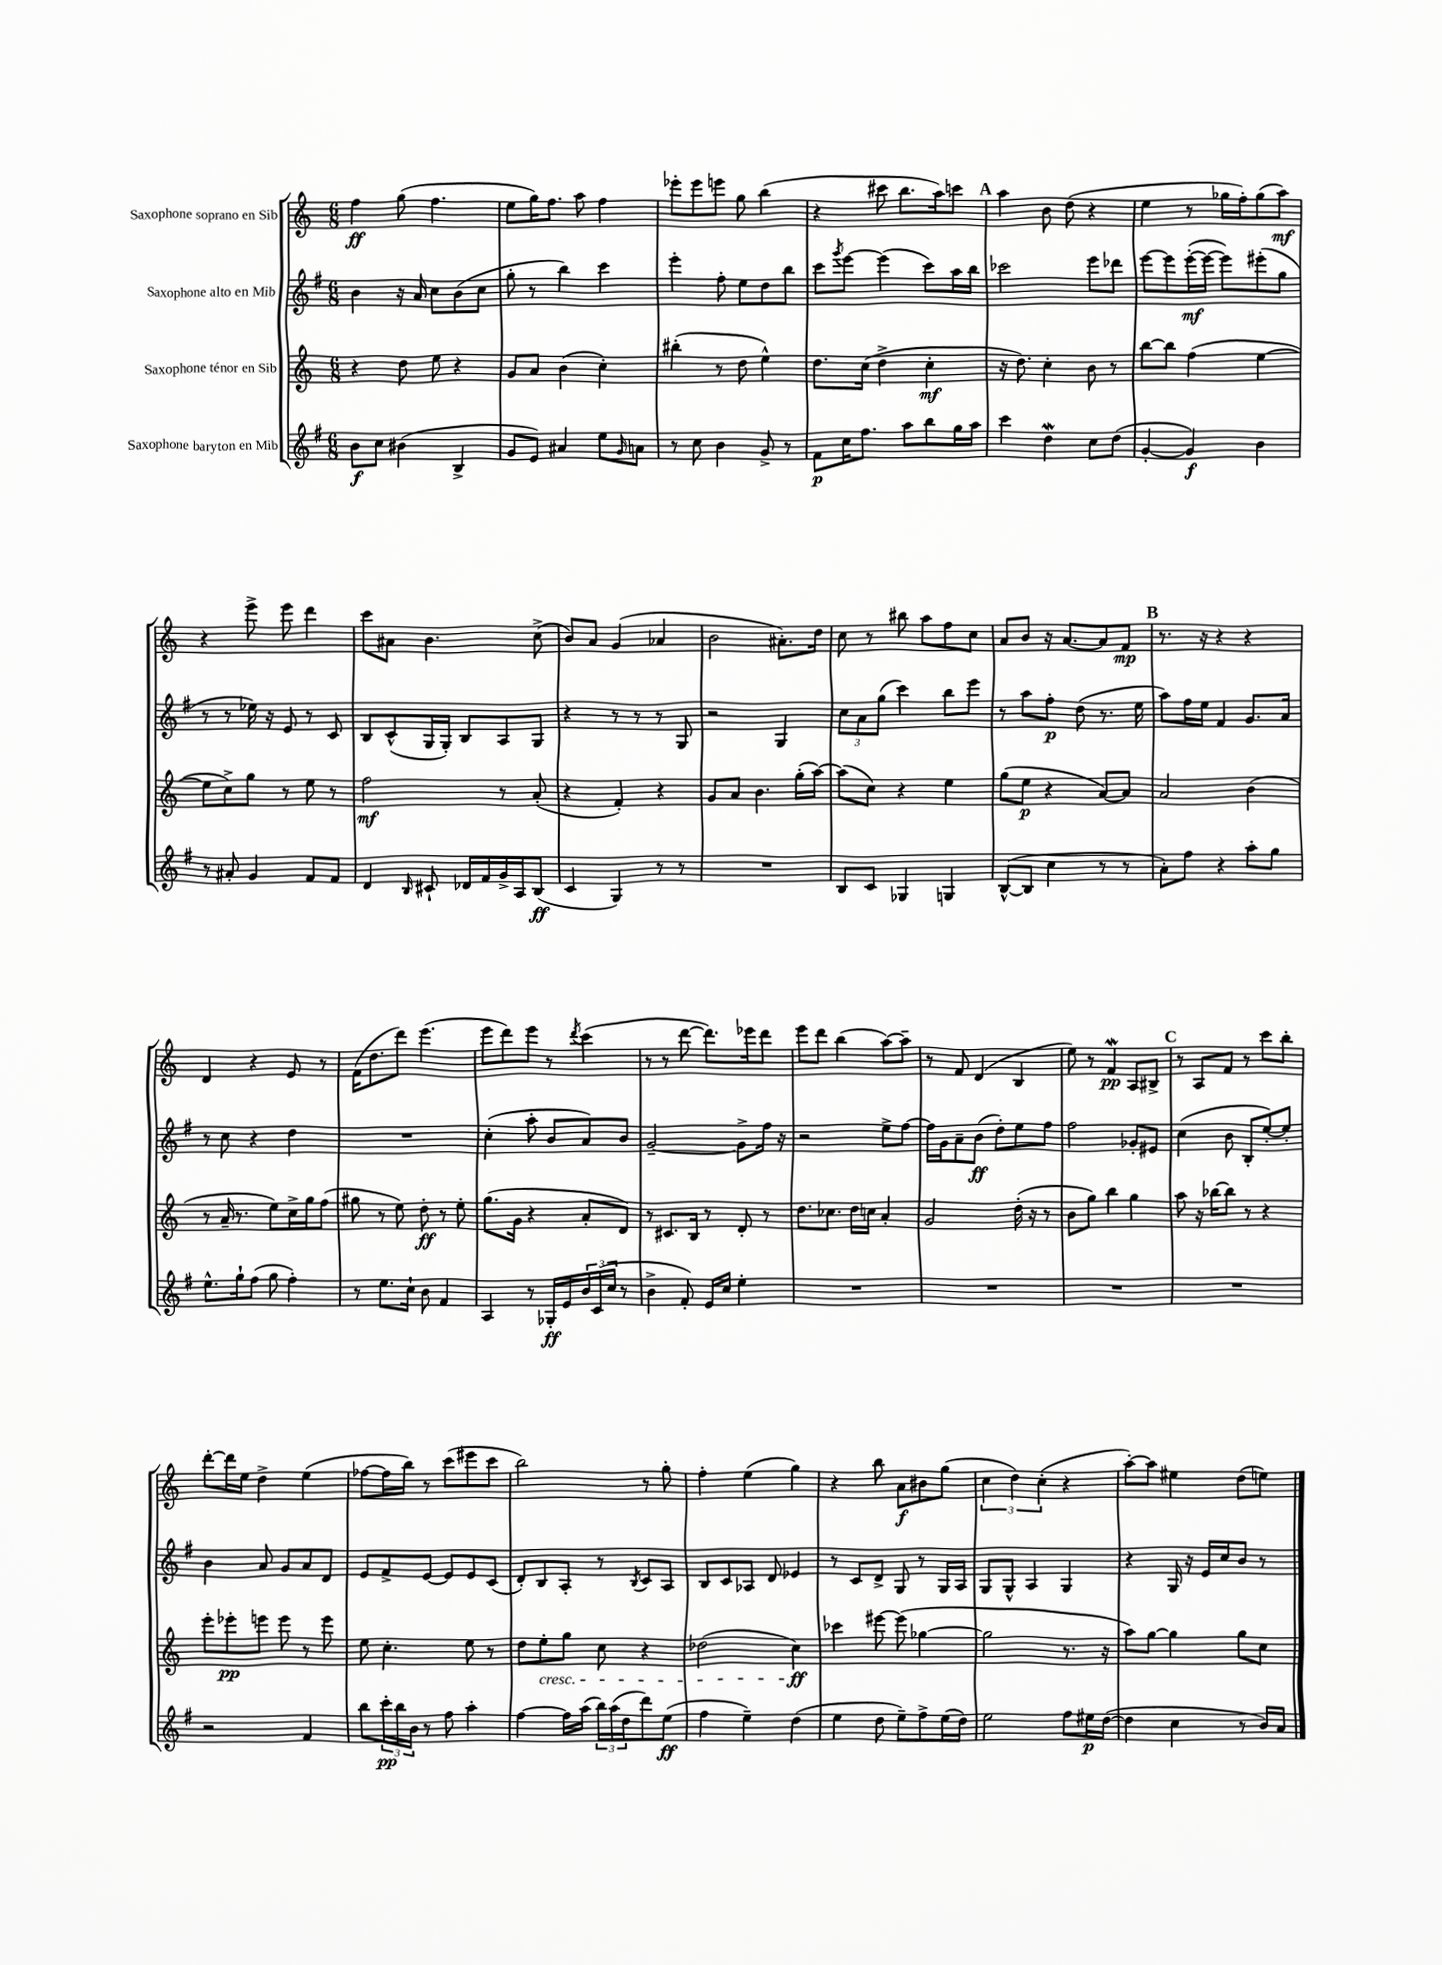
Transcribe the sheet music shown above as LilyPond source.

<<
\new StaffGroup <<
\new Staff = "s0" \with { instrumentName = "Saxophone soprano en Sib" } {
    \clef treble \key c \major \numericTimeSignature \time 6/8
    f''4\ff g''8( f''4. |
    e''8 g''16) f''8. a''8 f''4 |
    ees'''8-. ees'''8 e'''8 g''8 b''4( |
    r4 cis'''8 b''8. a''16) c'''8 |
    \mark \markup { \bold "A" } a''4 b'8 d''8( r4 |
    e''4 r8 ges''16 f''16-.) ges''8( a''8\mf) |
    r4 e'''8-> e'''8 d'''4 |
    c'''8 ais'8 b'4. c''8->( |
    b'8) a'8 g'4( aes'4 |
    b'2 ais'8.-.) d''16 |
    c''8 r8 bis''8 a''8 f''8 c''8 |
    a'8 b'8 r16 a'8.~ a'8 f'8\mp |
    \mark \markup { \bold "B" } r8. r16 r4 r4 |
    d'4 r4 e'8 r8 |
    f'16( d''8. d'''8) e'''4.( |
    e'''8 d'''8) e'''8 r8 \acciaccatura { d'''8 } c'''4( |
    r8 r8 d'''8~ d'''8.) ees'''16 d'''8 |
    e'''8 d'''8 b''4( a''8~) a''8-- |
    r8 f'8 d'4( b4 |
    e''8) r8 f'4\mordent\pp a8 bis8-> |
    \mark \markup { \bold "C" } r8 a8 f'8 r8 c'''8 b''8-. |
    d'''8~-. d'''16 e''16 d''4-> e''4( |
    fes''8~ fes''16 b''16) r8 c'''8( eis'''8 c'''8 |
    b''2) r8 g''8-. |
    f''4-. e''4( g''4) |
    r4 b''8 a'8\f bis'8 g''8( |
    \tuplet 3/2 { c''4 d''4) c''4-.( } r4 |
    a''8~-.) a''8 eis''4 d''8( e''8) \bar "|." |
}
\new Staff = "s1" \with { instrumentName = "Saxophone alto en Mib" } {
    \clef treble \key g \major \numericTimeSignature \time 6/8
    b'4 r16 a'16 c''8 b'8( c''8 |
    g''8-. r8 b''4) c'''4 |
    e'''4-. fis''8-. e''8 d''8 b''8 |
    c'''8 \acciaccatura { g'''8 } e'''8~ e'''4( c'''8) a''16 b''16 |
    \mark \markup { \bold "A" } ces'''2 e'''8 des'''8 |
    e'''8~ e'''8 e'''16~-.\mf( e'''16~ e'''8) eis'''8-.( g''8 |
    r8 r8 ees''16) r16 e'8 r8 c'8 |
    b8 c'8-^( g16 g16-.) b8 a8 g8 |
    r4 r8 r8 r8 g8 |
    r2 g4 |
    \tuplet 3/2 { c''8 a'8 g''8( } c'''4) b''8 e'''8 |
    r8 a''8 fis''8-.\p d''8( r8. e''16 |
    \mark \markup { \bold "B" } a''8) fis''16 e''16 fis'4 g'8. a'16 |
    r8 c''8 r4 d''4 |
    R2. |
    c''4-.( a''8-. b'8 a'8) b'8 |
    g'2~-- g'8-> fis''16 r16 |
    r2 e''8-> fis''8~ |
    fis''16 g'16 a'8-- b'8\ff( d''8-.) e''8 fis''8 |
    fis''2 ges'8-. eis'8 |
    \mark \markup { \bold "C" } c''4( b'8 b8-. e''8~-.) e''8-. |
    b'4 a'8 g'8 a'8 d'8 |
    e'8 fis'8-> e'8~ e'8 e'8 c'8( |
    d'8-.) b8 a8-. r8 \acciaccatura { b8 } c'8 a8 |
    b8 c'8 aes8 d'8 ees'4 |
    r8 c'8 d'8-> g8 r8 g16 a16 |
    g8 g8-^ a4 g4 |
    r4 g16 r16 e'16 c''16 b'8 r8 \bar "|." |
}
\new Staff = "s2" \with { instrumentName = "Saxophone ténor en Sib" } {
    \clef treble \key c \major \numericTimeSignature \time 6/8
    r4 d''8 e''8 r4 |
    g'8 a'8 b'4( c''4-.) |
    bis''4-.( r8 d''8 e''4-^) |
    d''8. c''16( d''4-> c''4-.\mf |
    \mark \markup { \bold "A" } r16 d''8.) c''4-. b'8 r8 |
    b''8~ b''8 f''4( e''4~ |
    e''8 c''8->) g''8 r8 e''8 r8 |
    f''2\mf r8 a'8-.( |
    r4 f'4-.) r4 |
    g'8 a'8 b'4. g''16-.( a''16~) |
    a''8( c''8) r4 e''4 |
    g''8( e''8\p r4 a'8~) a'8 |
    \mark \markup { \bold "B" } a'2 b'4( |
    r8 a'16-- r8. e''8) c''16-> g''16 f''8( |
    gis''8 r8 e''8) d''8-.\ff r8 e''8-. |
    g''8.( g'16 r4 a'8-. d'8) |
    r8 cis'8. b16 r8 d'8-. r8 |
    d''8. ces''8. d''16 c''16 a'4-. |
    g'2 d''16-.( r16 r8 |
    b'8 g''8) b''4 g''4 |
    \mark \markup { \bold "C" } a''8 r16 bes''16~ bes''8 r8 r4 |
    e'''8-. ees'''8-.\pp e'''8 e'''8 r8 e'''8 |
    e''8 c''4.-. e''8 r8 |
    d''8 e''8-.\cresc g''8 c''8 r4 |
    des''2( c''4\ff\!) |
    ces'''4 eis'''8~ eis'''8( ges''4~ |
    ges''2 r8. r16 |
    a''8) g''8~ g''4 g''8 c''8 \bar "|." |
}
\new Staff = "s3" \with { instrumentName = "Saxophone baryton en Mib" } {
    \clef treble \key g \major \numericTimeSignature \time 6/8
    b'8\f c''8 bis'4( b4-> |
    g'8 e'8) ais'4 e''8 \grace { g'16 } a'8 |
    r8 c''8 b'4 g'8-> r8 |
    fis'8\p c''16 fis''8. a''8 b''8 g''16 a''16 |
    \mark \markup { \bold "A" } c'''4 d''4\mordent c''8 d''8( |
    g'4~-. g'4\f) b'4 |
    r8 ais'8-. g'4 fis'8 fis'8 |
    d'4 \grace { b16 } cis'8-! des'16 fis'16 g'16-> a16 b8\ff( |
    c'4 g4) r8 r8 |
    R2. |
    b8 c'8 ges4 g4 |
    b8~-^( b8 c''4 r8 r8 |
    \mark \markup { \bold "B" } a'8-.) fis''8 r4 a''8-. g''8 |
    e''8.-^ g''16-! fis''8( g''8 fis''4-.) |
    r8 e''8. c''16-! b'8 fis'4 |
    a4 r8 ges16-.\ff e'16 \tuplet 3/2 { b'16 c'16( c''16 } r8 |
    b'4-> fis'8-.) e'16 c''16 e''4-. |
    R2. |
    R2. |
    R2. |
    \mark \markup { \bold "C" } R2. |
    r2 fis'4 |
    b''8 \tuplet 3/2 { c'''16-.\pp b''16 b'16 } r8 fis''8 a''4-. |
    fis''4~ fis''16 a''16( \tuplet 3/2 { b''16) a''16( d''16 } d'''8) e''8\ff( |
    fis''4 e''4--) d''4( |
    e''4 d''8 e''8--) fis''8-> e''16( d''16) |
    e''2 fis''8 eis''16\p d''16~( |
    d''4 c''4 r8 b'16) a'16 \bar "|." |
}
>>
>>
\layout { \context { \Score \remove "Bar_number_engraver" } }
